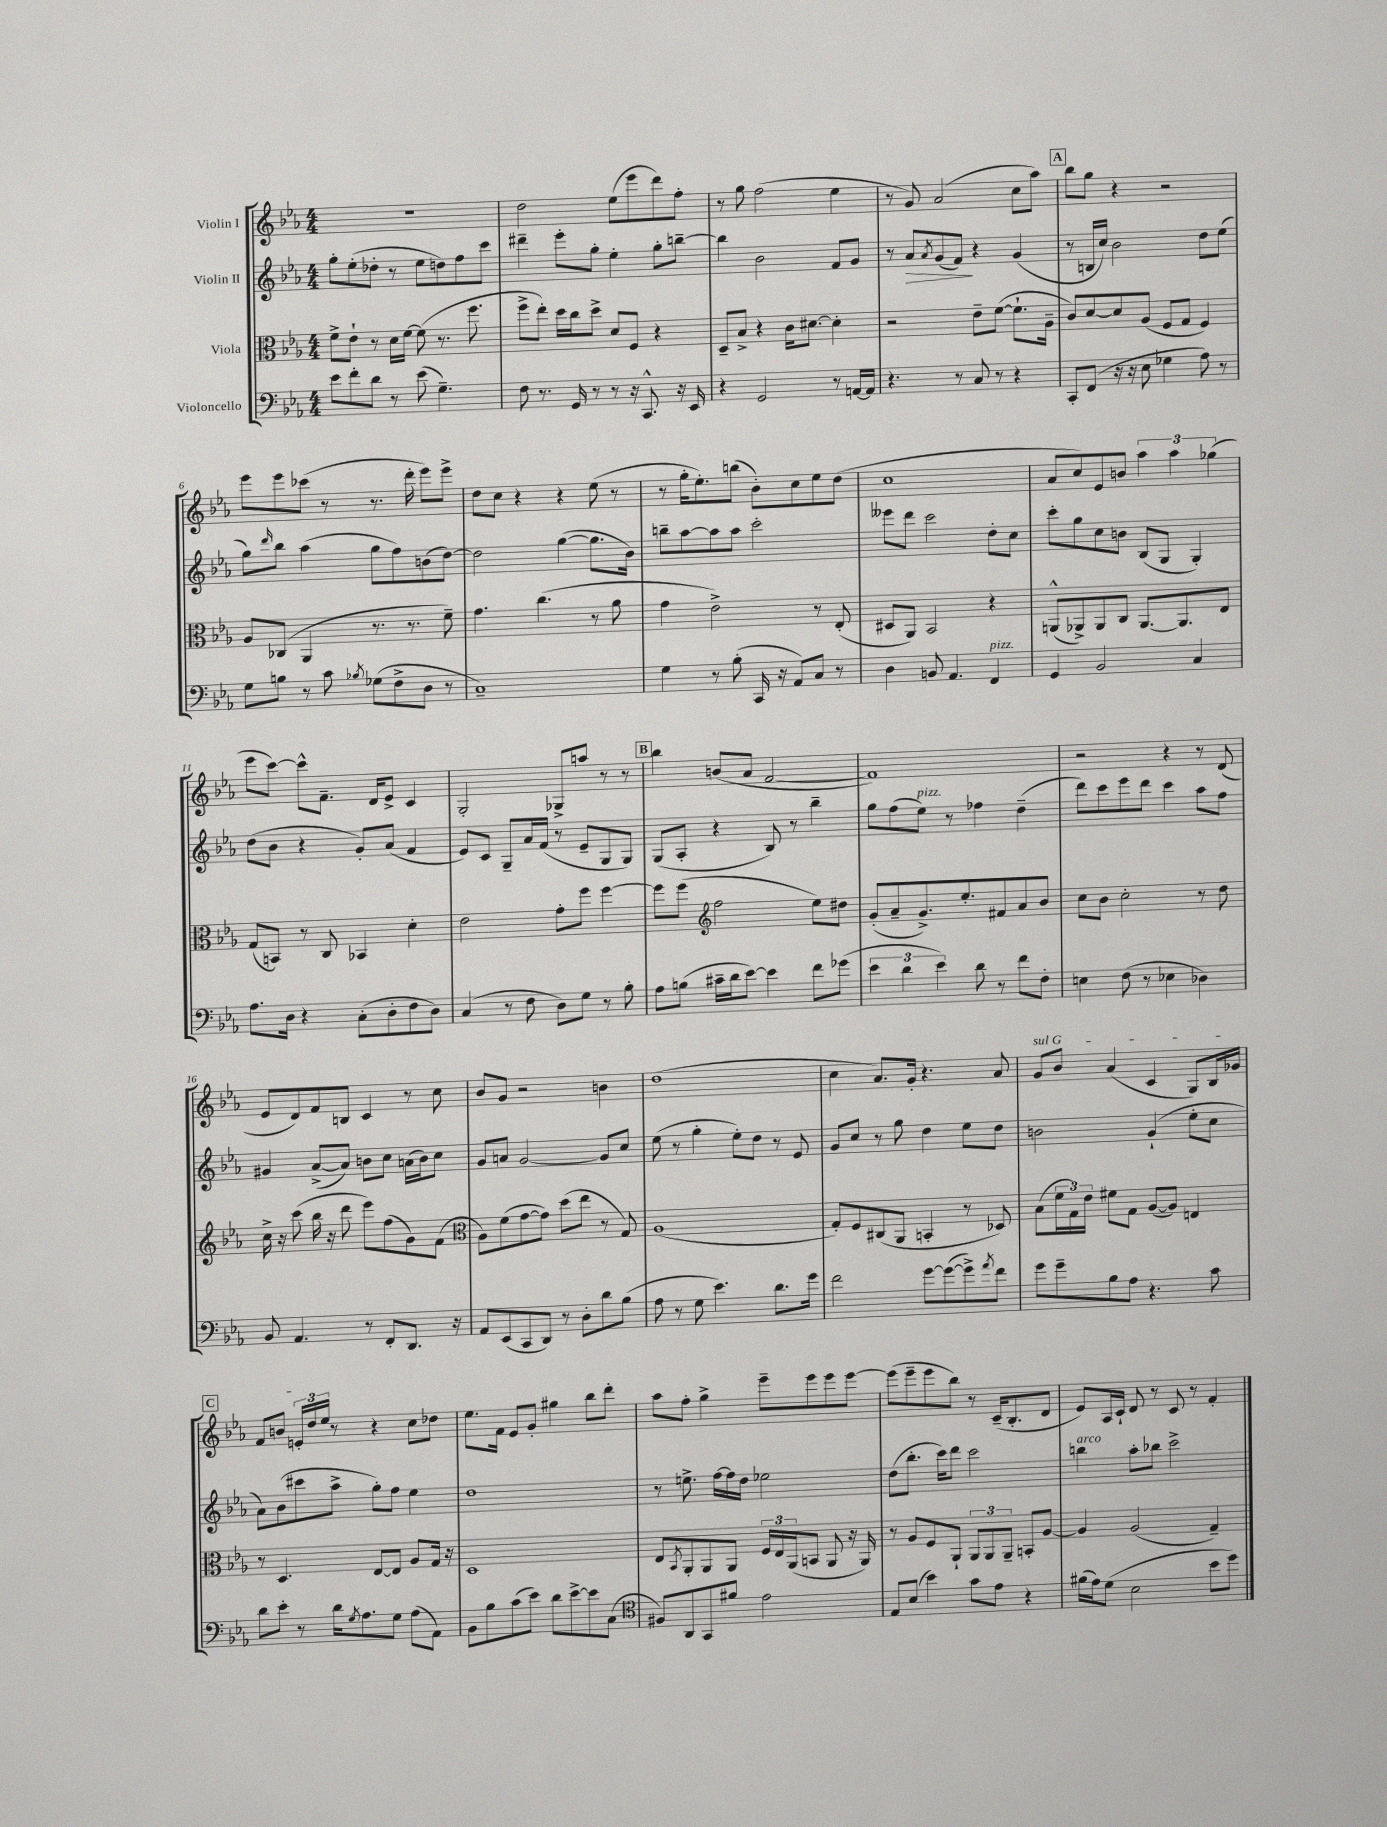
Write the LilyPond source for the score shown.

<<
\new StaffGroup <<
\new Staff = "s0" \with { instrumentName = "Violin I" } {
    \clef treble \key ees \major \numericTimeSignature \time 4/4
    r1 |
    d''2 ees''8( ees'''8 d'''8) f''8-. |
    r8 g''8 f''2( ees''4 |
    r8 g'8) aes'2( c''8 aes''8) |
    \mark \markup { \box "A" } bes''8 g''8 r4 r2 |
    ees'''8 ees'''8 ces'''8( r8 r8. d'''16-. ees'''8) ees'''8-> |
    d''8 c''8 r4 r4 ees''8( r8 |
    r8 g''16-. ees''8.-.) b''8( bes'8-.) c''8 ees''8 d''8( |
    c''1 |
    aes'8 c''8) ees'8 b'8 \tuplet 3/2 { aes''4 aes''4 ges''4( } |
    ees'''8 c'''8~) c'''8-^ f'8.-- d'16 ees'8-> c'4 |
    g2-. ges8-> a''8 r8 r8 |
    \mark \markup { \box "B" } bes''4 b'8( aes'8 f'2~ |
    f'1) |
    r2 r4 r8 d'8( |
    ees'8 d'8) f'8 b8 c'4 r8 c''8 |
    bes'8 g'8 r2 b'4 |
    d''1( |
    c''4 aes'8.) g'16-. r4. aes'8 |
    \once \override TextSpanner.bound-details.left.text = \markup { \italic "sul G" } g'8\startTextSpan bes'8 aes'4( c'4 g8) bes16 ges'16 |
    \mark \markup { \box "C" } f'8 b'8 \tuplet 3/2 { e'16-. d''16 ees''16\stopTextSpan } r8 r4 c''8 des''8 |
    ees''8. f'16 ees'8 g'8-. gis''4 bes''8 d'''8-. |
    aes''8 f''8-. g''4-> ees'''8-- ees'''8 ees'''8 ees'''8~ |
    ees'''8( ees'''8-- ees'''8 bes''8) r8 c'16--( bes8.-. d'8 |
    ees'8) aes16 c'16-! d'8 r8 c'8 r8 f'4-. \bar "|." |
}
\new Staff = "s1" \with { instrumentName = "Violin II" } {
    \clef treble \key ees \major \numericTimeSignature \time 4/4
    g''8-. ees''8-.( des''8-. r8 ees''8 d''8) f''8 c'''8 |
    dis'''4-- ees'''8-. g''8-. ees''4-. g''8-. b''8~-- |
    b''4 bes'2 f'8 g'8 |
    r8 aes'8\> \acciaccatura { aes'8 } g'8( f'8\!) r4 g'4( |
    \mark \markup { \box "A" } r8 b16 c''16) bes'2 d''8 ees''8( |
    g''8) \grace { d'''16 } bes''8 aes''4( g''8 f''8) b'8( d''8~) |
    d''2 g''4~( g''8. bes'16) |
    b''8-- aes''8~ aes''8 aes''8 c'''2-. |
    eeses'''8 d'''8 c'''2 d''8-. c''8 |
    c'''8-. g''8 c''8 b'8 bes8( g8 g4-.) |
    d''8( bes'8 r4 g'8-.) aes'8( f'4 |
    ees'8) c'8 g8-- aes'16 f'16( r8 ees'8-- g8 g8) |
    \mark \markup { \box "B" } g8( aes8-. r4 bes8) r8 bes''4-- |
    g''8 f''8( ees''8^\markup { \italic "pizz." }) r8 fes''4 d''4--( |
    d'''8) c'''8 ees'''8 d'''8 c'''4 aes''8 f''8 |
    gis'4 aes'8~->( aes'8) b'8 c''8 a'16( b'16) c''8 |
    g'8 a'8 g'2~ g'8 c''8 |
    ees''8( r8 g''4-. ees''8-.) d''8 r8 ees'8 |
    g'8 c''8 r8 g''8 d''4 ees''8 d''8 |
    b'2 g'4-!( ees''8-. c''8 |
    \mark \markup { \box "C" } aes'8) bes'8( cis'''8 aes''8-> g''8-.) f''8 ees''4 |
    d''1 |
    r8 e''8.-> f''16~ f''16 d''16 ees''2 |
    d''8( bes''8.-. c'''16) d'''8 c'''2 |
    b''4^\markup { \italic "arco" } aes''8-. bes''8 c'''2-> \bar "|." |
}
\new Staff = "s2" \with { instrumentName = "Viola" } {
    \clef alto \key ees \major \numericTimeSignature \time 4/4
    f'8-> ees'8-! r8 d'16 f'16~ f'8( r8. f''8. |
    f''8-> ees''8-.) d''16 c''16 d''8-> d'8 f8 r4 |
    d8-- bes8-> r4 c'16 dis'8.~ dis'4-. |
    r2 ees'8-- f'8~( f'8.-! aes16-- |
    \mark \markup { \box "A" } c'8) d'8~ d'8 aes8( f8 g8 f4) |
    aes8 ces8( aes,4 r8. r8. f'8--) |
    g'4. c''4.( r8 aes'8 |
    g'4 ees'2->) r8 ees8-.( |
    dis8 aes,8) bes,2 r4 |
    a,8-^( aes,8->) aes,8 c8 aes,8.~ aes,8. ees8 |
    g8( b,8) r8 c8 bes,4 d'4-. |
    ees'2 g'8-. f''8 f''4~ |
    \mark \markup { \box "B" } f''8 f''8( \clef treble f''2 ees''8) dis''8 |
    g'8-.( aes'8-- g'8.->) ees''8.-. fis'8 aes'8 bes'8 |
    c''8 bes'8 c''2-. r8 d''8 |
    c''16-> r16 c'''8( bes''16 r16 d'''8 ees'''8) f''8( g'8) f'8( |
    \clef alto aes8) f'8( g'8~ g'8) d''8( ees''8 r8 g8) |
    aes1( |
    g8-.) f8 cis8( aes,8 b,4-. r8 des8) |
    bes8( \tuplet 3/2 { f'16 g16) ees'16 } fis'8 g8 aes8~( aes8) e4 |
    \mark \markup { \box "C" } r8 d4. ees8~ ees8 aes8 g16 r16 |
    d1 |
    ees8 \acciaccatura { bes,8 } aes,8-. aes,8 aes,8 \tuplet 3/2 { f16 ees16 aes,16( } b,8 aes,8 r16 aes,16) |
    r8 aes8 f8 aes,8-! \tuplet 3/2 { aes,8 aes,8 aes,8-- } b,8-. aes8~ |
    aes4 aes2( g4--) \bar "|." |
}
\new Staff = "s3" \with { instrumentName = "Violoncello" } {
    \clef bass \key ees \major \numericTimeSignature \time 4/4
    ees'8 f'8-. d'8 r8 ees'8( g4.--) |
    f8 r8. g,16 r8 r8 r16 c,8.-^ r16 ees,16 |
    r4 g,2 r8 a,16~ a,16 |
    r4. r8 c8 r8 r4 |
    \mark \markup { \box "A" } c,8-. f,8( r16 r16 ees8 ges4 aes8) r8 |
    g8 b8 r8 c'8 \acciaccatura { bes8 } ges8( f8-> d8 r8 |
    c1--) |
    g4 r8 bes8-.( c,16 r16 aes,8) c8 r8 |
    d4 b,8 aes,4. f,4^\markup { \italic "pizz." } |
    g,4 bes,2 c4 |
    aes8. d16 r4 c8-.( d8-. f8 d8) |
    c4( r8 f8 d8) g8 r8 bes8-. |
    \mark \markup { \box "B" } aes8 b8( cis'16-- d'16 ees'8~) ees'4 f'8 ges'8( |
    \tuplet 3/2 { ees'4 d'4 ees'4) } d'8 r8 f'8 f8-. |
    e4 f8( r8 ees4 des4) |
    bes,8 aes,4. r8 f,8-. d,8. r16 |
    aes,8 ees,8( c,8 d,8) r8 d8-. d'8 bes8( |
    aes8 r8 g8 ees'4.) d'8. g'16 |
    f'2 g'8~ g'8~( g'8->) \acciaccatura { aes'8 } f'8 |
    g'8 g'8-- bes8 aes8 r4. c'8 |
    \mark \markup { \box "C" } d'8 ees'8-. r8 d'16 \acciaccatura { g8 } aes8. g8 aes8( aes,8) |
    bes,8 bes8 c'8( ees'8) d'8 ees'8~-> ees'8 c8( |
    \clef tenor fis8) aes,8 g,8 fis'8 ees'2 |
    ees8 bes8( bes'4) g'8 ees'8 r4 |
    fis'16( ees'16) d'8( bes2 bes'8 d''8) \bar "|." |
}
>>
>>
